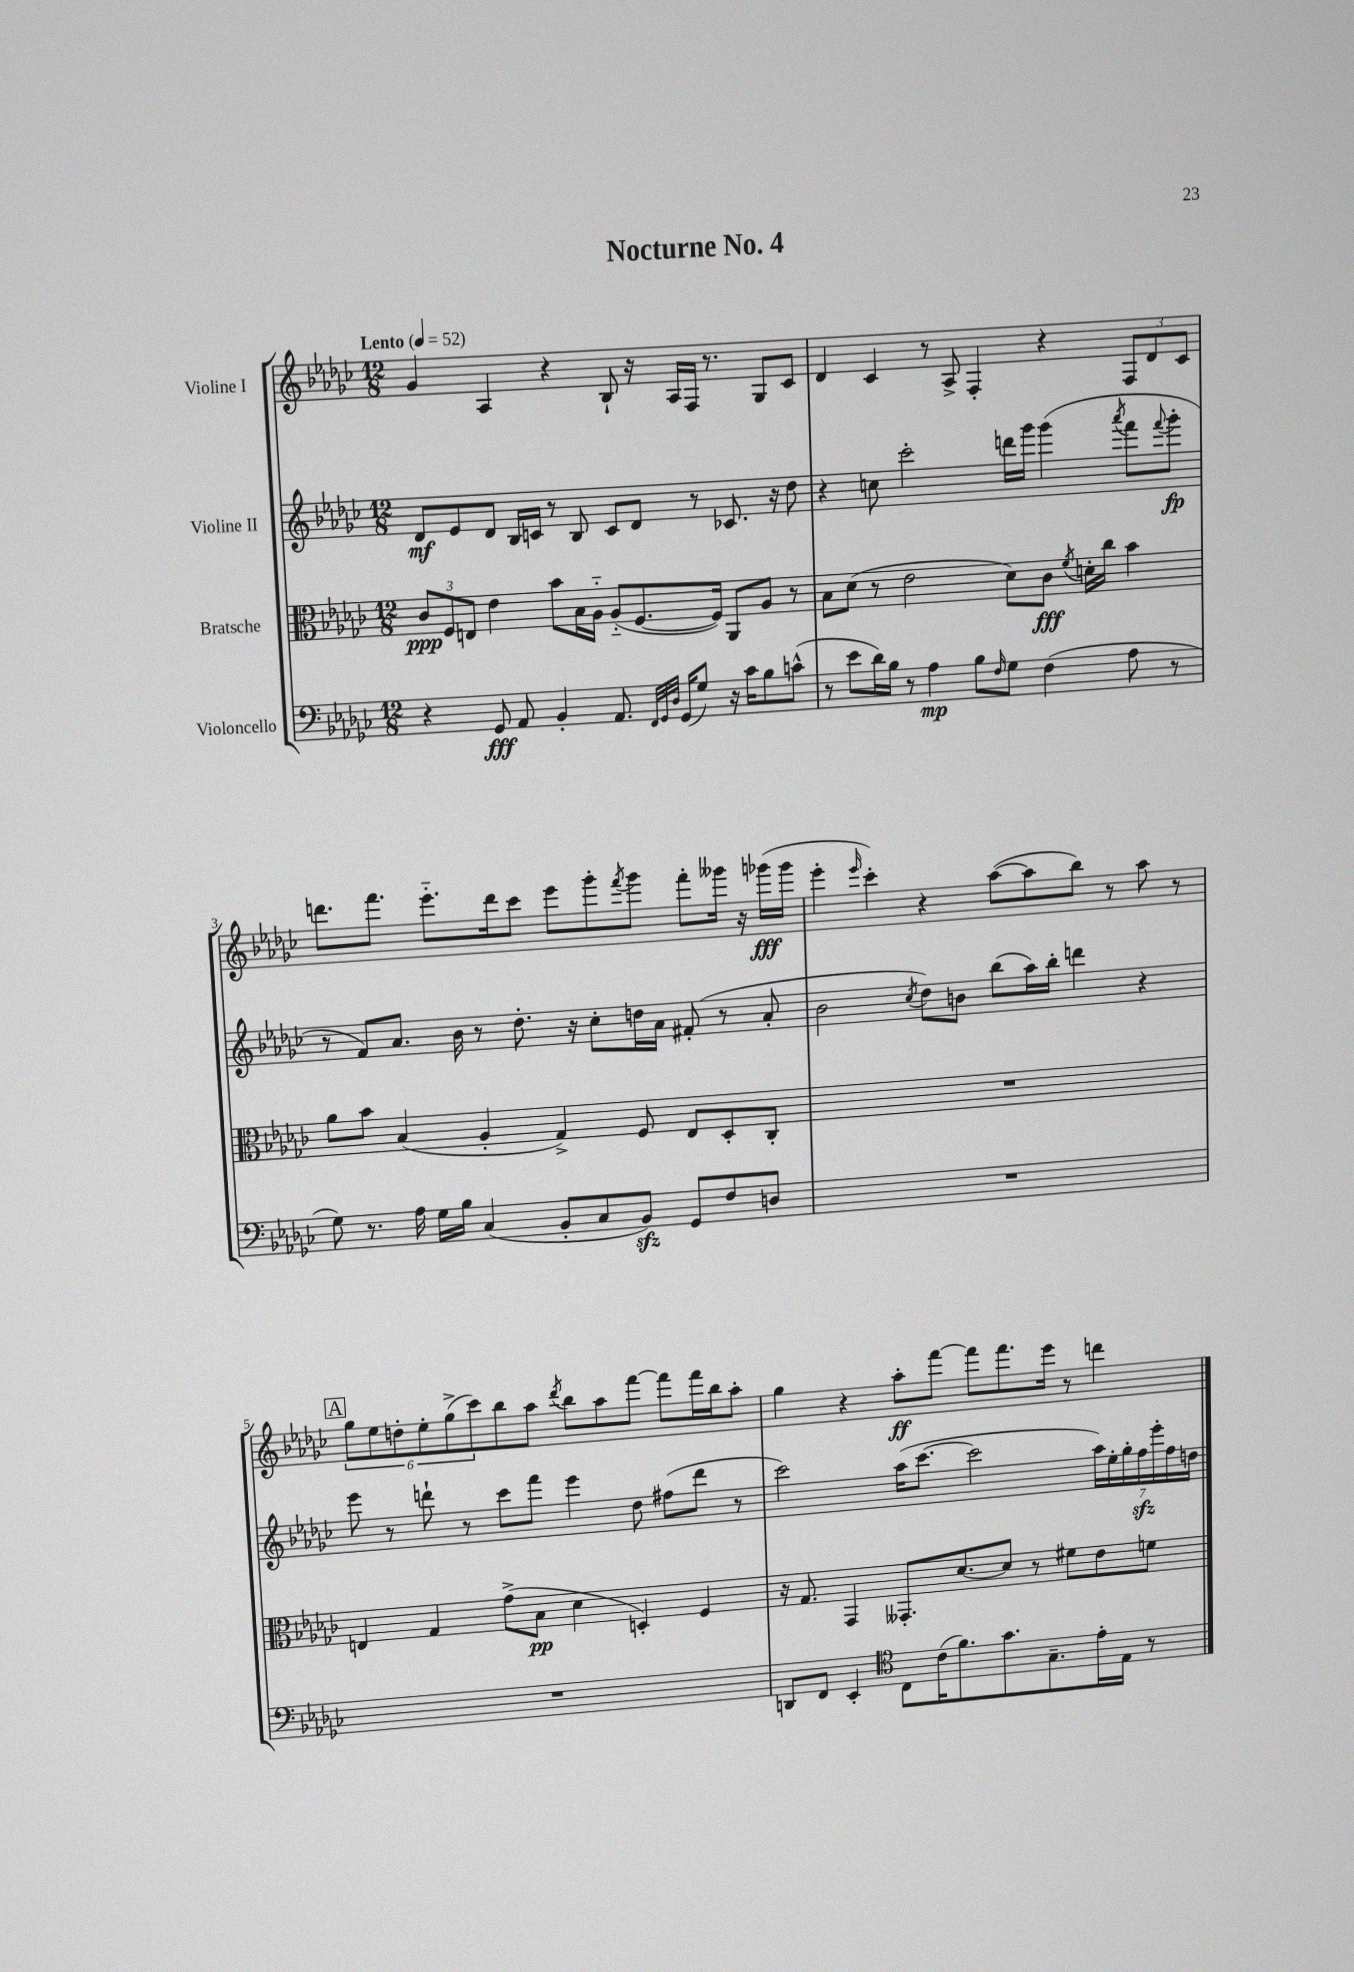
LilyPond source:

\header { title = "Nocturne No. 4" }
<<
\new StaffGroup <<
\new Staff = "s0" \with { instrumentName = "Violine I" } {
    \clef treble \key ges \major \numericTimeSignature \time 12/8 \tempo "Lento" 4 = 52
    ges'4 aes4 r4 bes8-! r16 aes16 f16 r8. ges8 ces'8 |
    des'4 ces'4 r8 aes8-> f4-. r4 \tuplet 3/2 { f8 des'8 ces'8 } |
    d'''8. f'''8. ees'''8.-_ d'''16 ces'''8 ees'''8 ges'''8-. \acciaccatura { f'''8 } ges'''8 f'''8-. geses'''16 r16 ges'''16\fff( ges'''16 |
    ees'''4-. \grace { ees'''16 } ces'''4-.) r4 aes''8~( aes''8 bes''8) r8 aes''8 r8 |
    \mark \markup { \box "A" } \tuplet 6/4 { ges''8 ees''8 d''8-. ees''8-. ges''8->( ces'''8) } bes''8 aes''8 \acciaccatura { des'''8 } bes''8 aes''8 f'''8~ f'''8 f'''16 bes''16 aes''8-. |
    ges''4 r4 aes''8-.\ff f'''8~ f'''8 f'''8. ees'''16 r8 d'''4 \bar "|." |
}
\new Staff = "s1" \with { instrumentName = "Violine II" } {
    \clef treble \key ges \major \numericTimeSignature \time 12/8
    des'8\mf ees'8 des'8 bes16 c'16 r8 bes8 c'8 des'8 r8 ces'8. r16 des''8 |
    r4 c''8 ces'''2-. d'''16 ges'''16 ges'''4( \acciaccatura { aes'''8 } f'''8 \appoggiatura { f'''8 } ges'''8-.\fp |
    r8 f'8) aes'8. bes'16 r8 des''8.-. r16 ces''8-. d''16 aes'16 fis'8-.( r8 aes'8-. |
    bes'2 \acciaccatura { ces''8 } des''8) b'8 bes''8( aes''16) bes''16-. d'''4 r4 |
    \mark \markup { \box "A" } ees'''8 r8 d'''8-! r8 ces'''8 f'''8 ees'''4 des''8 fis''8( d'''8 r8 |
    ces'''2) aes''16( ces'''8.~ ces'''2 \tuplet 7/4 { aes''16) ees''16-. ges''16-. f''16\sfz ees'''16-. f''16 d''16 } \bar "|." |
}
\new Staff = "s2" \with { instrumentName = "Bratsche" } {
    \clef alto \key ges \major \numericTimeSignature \time 12/8
    \tuplet 3/2 { ces'8\ppp f8 e8 } ees'4 bes'8 bes16 aes16-_ aes8-_( f8.~ f16) aes,8 aes8 r8 |
    bes8 des'8( r8 ees'2 des'8) ces'8\fff \acciaccatura { f'8 } d'16-. ces''16 bes'4 |
    aes'8 bes'8 bes4( aes4-. ges4->) f8 ees8 des8-. ces8-. |
    R1. |
    \mark \markup { \box "A" } e4 ges4 ges'8->( bes8\pp des'4 d4-.) f4 |
    r16 ges8. ges,4 geses,8.-. des'8.~ des'8 r8 fis'8 ees'8 f'8 \bar "|." |
}
\new Staff = "s3" \with { instrumentName = "Violoncello" } {
    \clef bass \key ges \major \numericTimeSignature \time 12/8
    r4 ges,8\fff aes,8 bes,4-. aes,8. \grace { f,32 ges,32 des32 } ges,16( ges8) r16 ces'16 bes8 c'8-^( |
    r8 ees'8 des'16) bes16 r8 aes4\mp bes8 \grace { f16 } ges8 f4( aes8 r8 |
    ges8) r8. aes16 ges16 bes16 ces4( bes,8-. ces8 bes,8\sfz) ges,8 f8 d8 |
    R1. |
    \mark \markup { \box "A" } R1. |
    d,8 f,8 ees,4-. \clef tenor ces8 ces'16( f'8.) ges'8. ges8.-- ees'16-. ees16 r8 \bar "|." |
}
>>
>>
